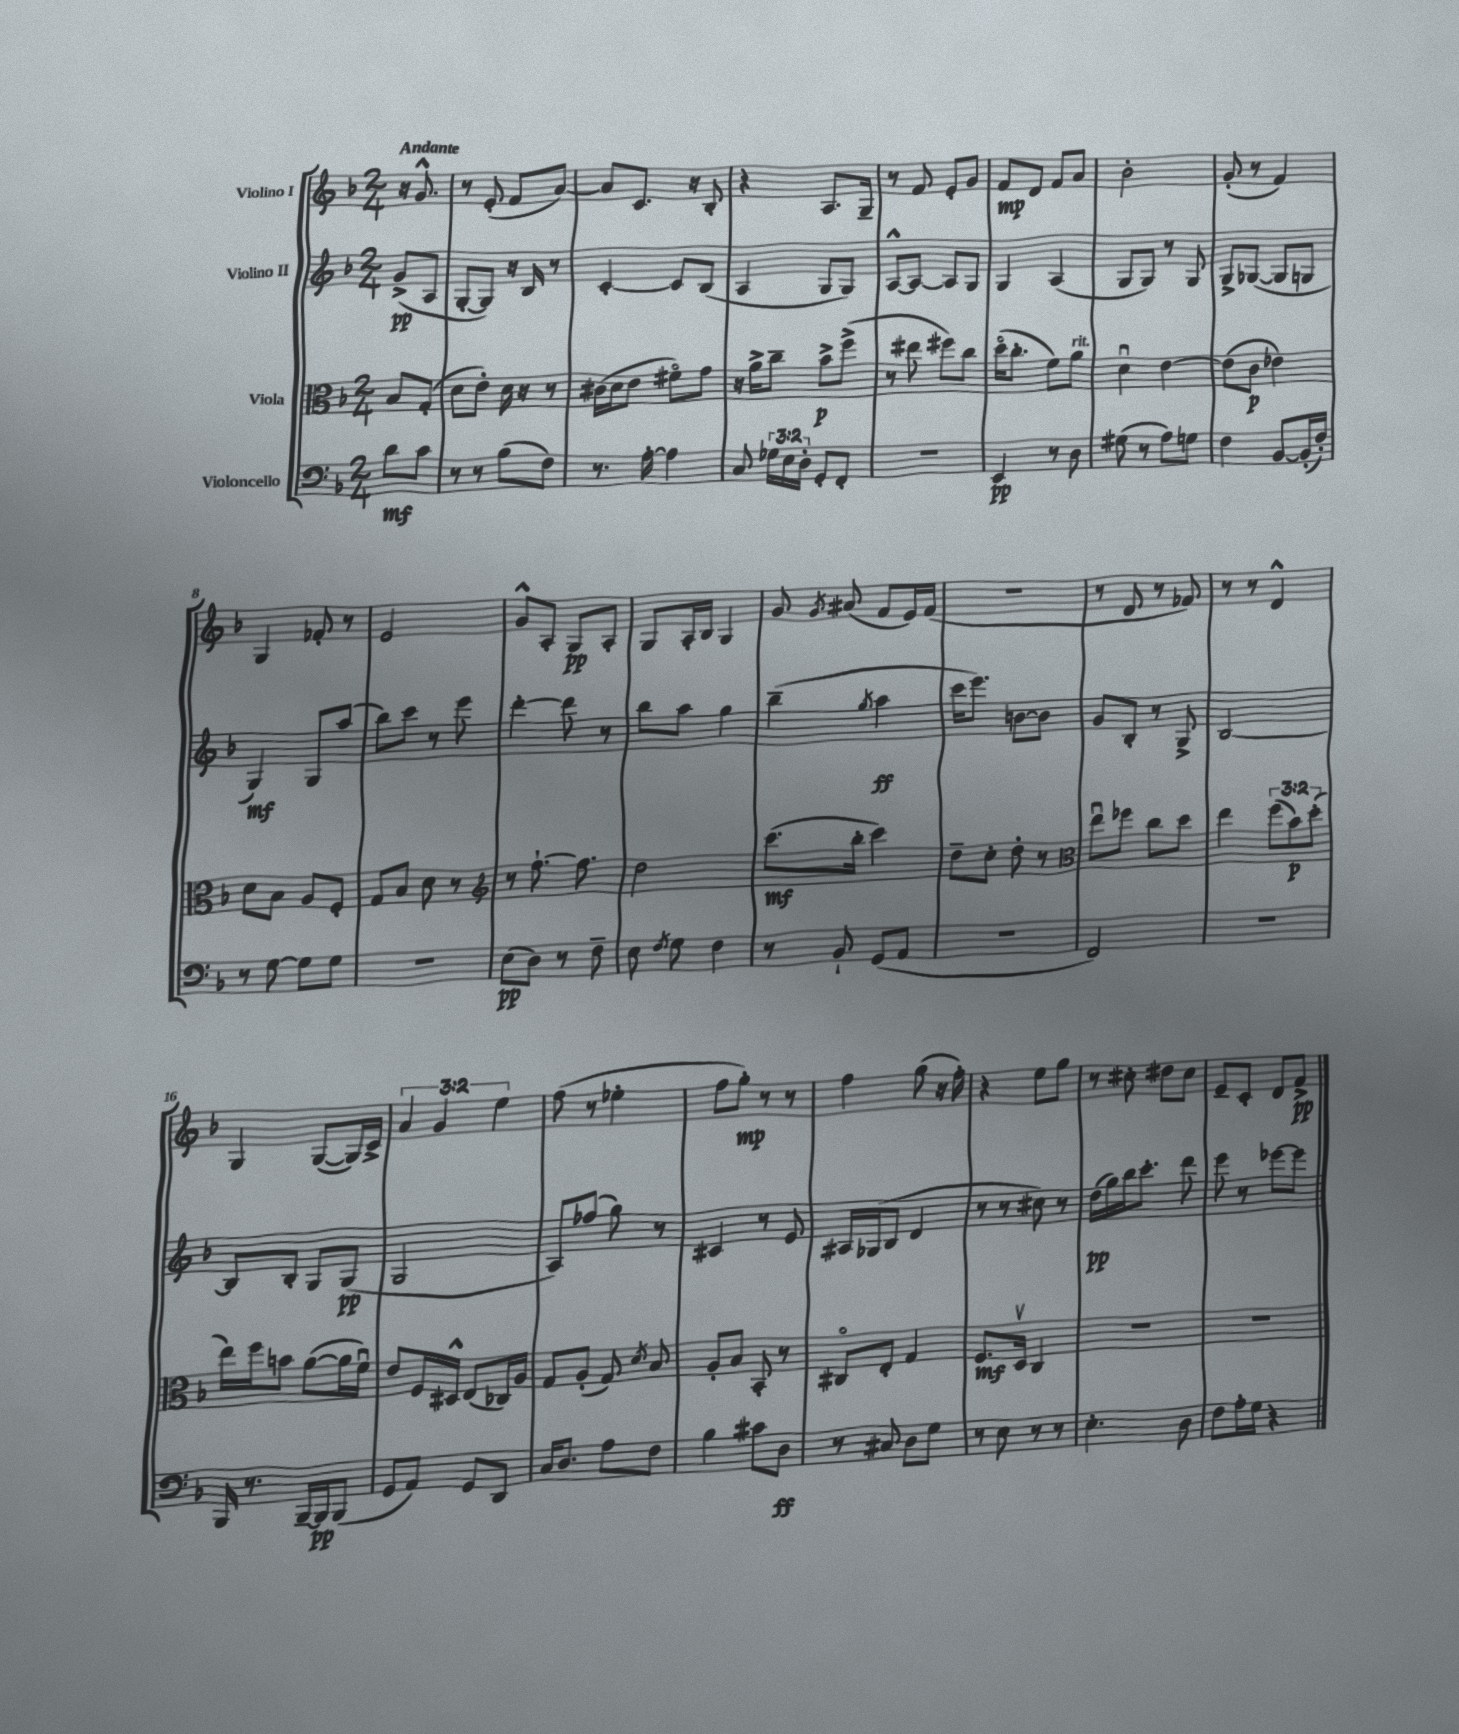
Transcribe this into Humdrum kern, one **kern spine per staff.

**kern	**dynam	**kern	**dynam	**kern	**dynam	**kern	**dynam
*part4	*part4	*part3	*part3	*part2	*part2	*part1	*part1
*staff4	*staff4	*staff3	*staff3	*staff2	*staff2	*staff1	*staff1
*I"Violoncello	*	*I"Viola	*	*I"Violino II	*	*I"Violino I	*
*clefF4	*	*clefC3	*	*clefG2	*	*clefG2	*
*k[b-]	*	*k[b-]	*	*k[b-]	*	*k[b-]	*
*M2/4	*	*M2/4	*	*M2/4	*	*M2/4	*
=	=	=	=	=	=	=	=
!	!	!	!	!	!	!LO:TX:a:B:t=Andante	!
8d\L	mf	8B-/L	.	(8g^/L	pp	16r	.
.	.	.	.	.	.	8.g^^/	.
8c\J	.	(8G'/J	.	8A/J	.	.	.
=1	=1	=1	=1	=1	=1	=1	=1
8r	.	8d\L	.	[8G'/L	.	8r	.
8r	.	8e'\J)	.	8G/J])	.	(8e'/	.
(8B-\L	.	16d\	.	16r	.	8f/L	.
.	.	16r	.	16B-/	.	.	.
8F\J)	.	8r	.	8r	.	[8a/J)	.
=2	=2	=2	=2	=2	=2	=2	=2
8.r	.	(16c#X\LL	.	[4c'/	.	8a/L]	.
.	.	16d\J	.	.	.	.	.
.	.	8e\J	.	.	.	8.c/J	.
[16A'\	.	.	.	.	.	.	.
4A\]	.	8f#X\L)	.	8c/L]	.	.	.
.	.	.	.	.	.	16r	.
.	.	8g\J	.	(8B-/J	.	8B-'/	.
=3	=3	=3	=3	=3	=3	=3	=3
8C/	.	16r	.	4A/	.	4r	.
.	.	16a^\KL	.	.	.	.	.
24G-X\LL	.	8cc~\J	.	.	.	.	.
24E\	.	.	.	.	.	.	.
24D'\JJ	.	.	.	.	.	.	.
8GG'/L	.	8b-^\L	p	8G/L	.	8.A/L	.
8FF'/J	.	(8ff^\J	.	8G/J)	.	.	.
.	.	.	.	.	.	16G~/Jk	.
=4	=4	=4	=4	=4	=4	=4	=4
2r	.	8r	.	[8A^^/L	.	8r	.
.	.	8ee#X\	.	8A/J_	.	8f/	.
.	.	8ff#X\L)	.	8A/L]	.	8e'/L	.
.	.	8cc\J	.	8G/J	.	8g/J	.
=5	=5	=5	=5	=5	=5	=5	=5
4EE/	pp	(16dd\KL	.	4G/	.	8f/L	mp
.	.	8.cc'\J	.	.	.	.	.
.	.	.	.	.	.	8d/J	.
8r	.	8f\L)	.	(4A/	.	8f/L	.
!	!	!LO:TX:a:i:t=rit.	!	!	!	!	!
8D\	.	8a\J	.	.	.	8a/J	.
=6	=6	=6	=6	=6	=6	=6	=6
(8G#X\	.	4du\	.	8G/L	.	2b-'\	.
8r	.	.	.	8G/J)	.	.	.
8A\L)	.	[4e\	.	8r	.	.	.
8Gn\J	.	.	.	8G/	.	.	.
=7	=7	=7	=7	=7	=7	=7	=7
4F\	.	(8e\L]	.	8G^/L	.	(8g'/	.
.	.	8c\J	p	([8G-X/J	.	8r	.
[8BB-/L	.	4e-X\)	.	8G-/L]	.	4f/)	.
(16BB-'/L]	.	.	.	8Gn/J	.	.	.
16F'/JJ)	.	.	.	.	.	.	.
!!LO:LB:g=z
=8	=8	=8	=8	=8	=8	=8	=8
8r	.	8d\L	.	4G/)	mf	4G/	.
[8G\	.	8B-\J	.	.	.	.	.
8G\L]	.	8A/L	.	8G/L	.	8f-X'/	.
8G\J	.	8F'/J	.	(8aa/J	.	8r	.
=9	=9	=9	=9	=9	=9	=9	=9
2r	.	8G/L	.	8bb-\L)	.	2e/	.
.	.	8B-/J	.	8ccc\J	.	.	.
.	.	8d\	.	8r	.	.	.
.	.	8r	.	8eee\	.	.	.
=10	=10	=10	=10	=10	=10	=10	=10
*	*	*clefG2	*	*	*	*	*
(8E\L	pp	8r	.	[4ddd'\	.	8g^^/L	.
8D\J)	.	[8.ff`\	.	.	.	8A'/J	.
8r	.	.	.	8ddd\]	.	8G/L	pp
.	.	8.ff\]	.	.	.	.	.
8F~\	.	.	.	8r	.	8A'/J	.
=11	=11	=11	=11	=11	=11	=11	=11
8E\	.	2dd\	.	8bb-\L	.	8G/L	.
8qF/	.	.	.	.	.	.	.
8G\	.	.	.	8aa\J	.	16A'/L	.
.	.	.	.	.	.	16B-/JJ	.
4F\	.	.	.	4gg\	.	4G/	.
=12	=12	=12	=12	=12	=12	=12	=12
8r	.	(8.ccc\L	mf	(4bb-~\	.	8g/	.
.	.	.	.	.	.	8qg/	.
8BB-`/	.	.	.	.	.	(8a#X/	.
.	.	16bb-'\Jk	.	.	.	.	.
.	.	.	.	8qgg/	.	.	.
(8GG/L	.	4ccc\)	.	4aa\	ff	8f/L	.
8AA/J	.	.	.	.	.	16e/L)	.
.	.	.	.	.	.	(16f/JJ	.
=13	=13	=13	=13	=13	=13	=13	=13
2r	.	8dd~\L	.	16ccc\KL	.	2r	.
.	.	.	.	8.eee\J)	.	.	.
.	.	8cc'\J	.	.	.	.	.
.	.	8dd'\	.	[8bn\L	.	.	.
.	.	8r	.	8b\J]	.	.	.
=14	=14	=14	=14	=14	=14	=14	=14
*	*	*clefC3	*	*	*	*	*
2FF/)	.	8eeu\L	.	8g/L	.	8r	.
.	.	8ff-X\J	.	8B-'/J	.	8d/	.
.	.	8cc\L	.	8r	.	8r	.
.	.	8dd\J	.	8G^/	.	8f-X/)	.
=15	=15	=15	=15	=15	=15	=15	=15
2r	.	4ee\	.	[2B-/	.	8r	.
.	.	.	.	.	.	8r	.
.	.	(12ff\L	.	.	.	4d^^/	.
.	.	12b-\)	p	.	.	.	.
.	.	(12dd'\J	.	.	.	.	.
!!LO:LB:g=z
=16	=16	=16	=16	=16	=16	=16	=16
16BBB-/	.	16ee\LL)	.	8B-/L]	.	4G/	.
8.r	.	16ff\J	.	.	.	.	.
.	.	8bn\J	.	8B-'/J	.	.	.
[16BBB-~/LL	.	([8a\L	.	8G/L	.	([8G/L	.
16BBB-/J]	pp	.	.	.	.	.	.
(8BBB-/J	.	16a\L]	.	(8G/J	pp	16G/L])	.
.	.	16fu\JJ)	.	.	.	16c^/JJ	.
=17	=17	=17	=17	=17	=17	=17	=17
8GG/L	.	8e/L	.	2G/	.	6a/	.
8AA/J)	.	16F/L	.	.	.	.	.
.	.	.	.	.	.	6g/	.
.	.	16D#X^^/JJ	.	.	.	.	.
8GG/L	.	(8E/L	.	.	.	.	.
.	.	.	.	.	.	6ee\	.
8DD/J	.	16C-X/L)	.	.	.	.	.
.	.	16A/JJ	.	.	.	.	.
=18	=18	=18	=18	=18	=18	=18	=18
16C/KL	.	8G/L	.	8A/L)	.	(8ff\	.
8.D/J	.	.	.	.	.	.	.
.	.	(8A'/J	.	(8ff-X/J	.	8r	.
8A\L	.	8G/)	.	8gg\)	.	4ee-X'\	.
.	.	8qd/	.	.	.	.	.
8F\J	.	8B-/	.	8r	.	.	.
=19	=19	=19	=19	=19	=19	=19	=19
4B-\	.	8A'/L	.	4c#X/	.	8ff\L	.
.	.	8B-/J	.	.	.	8gg'\J)	mp
8c#X\L	.	8BB-'/	.	8r	.	8r	.
8D\J	ff	8r	.	8e/	.	8r	.
=20	=20	=20	=20	=20	=20	=20	=20
8r	.	8C#X/L	.	16A#X/LL	.	4ff\	.
.	.	.	.	(16G-X/J	.	.	.
8C#X/	.	8E'/J	.	8B-/J	.	.	.
8D\L	.	4G/	.	4d/	.	(8gg\	.
8G\J	.	.	.	.	.	16r	.
.	.	.	.	.	.	16ff'\)	.
=21	=21	=21	=21	=21	=21	=21	=21
8r	.	8.F/L	mf	8r	.	4r	.
8E\	.	.	.	8r	.	.	.
.	.	16Dv/Jk	.	.	.	.	.
8r	.	4C/	.	8cc#X\)	.	8ee\L	.
8r	.	.	.	8r	.	8gg\J	.
=22	=22	=22	=22	=22	=22	=22	=22
4.E'\	.	2r	.	(16dd\LL	pp	8r	.
.	.	.	.	16gg\)	.	.	.
.	.	.	.	16bb-\J	.	8cc#X'\	.
.	.	.	.	8.ccc'\J	.	.	.
.	.	.	.	.	.	8dd#X\L	.
8D\	.	.	.	8ddd\	.	8cc#\J	.
=23	=23	=23	=23	=23	=23	=23	=23
8F\L	.	2r	.	8eee\	.	8e~/L	.
16A'\L	.	.	.	8r	.	8c'/J	.
16G\JJ	.	.	.	.	.	.	.
4r	.	.	.	[8eee-X\L	.	8d/L	.
.	.	.	.	8eee-\J]	.	8f^/J	pp
==	==	==	==	==	==	==	==
*-	*-	*-	*-	*-	*-	*-	*-
